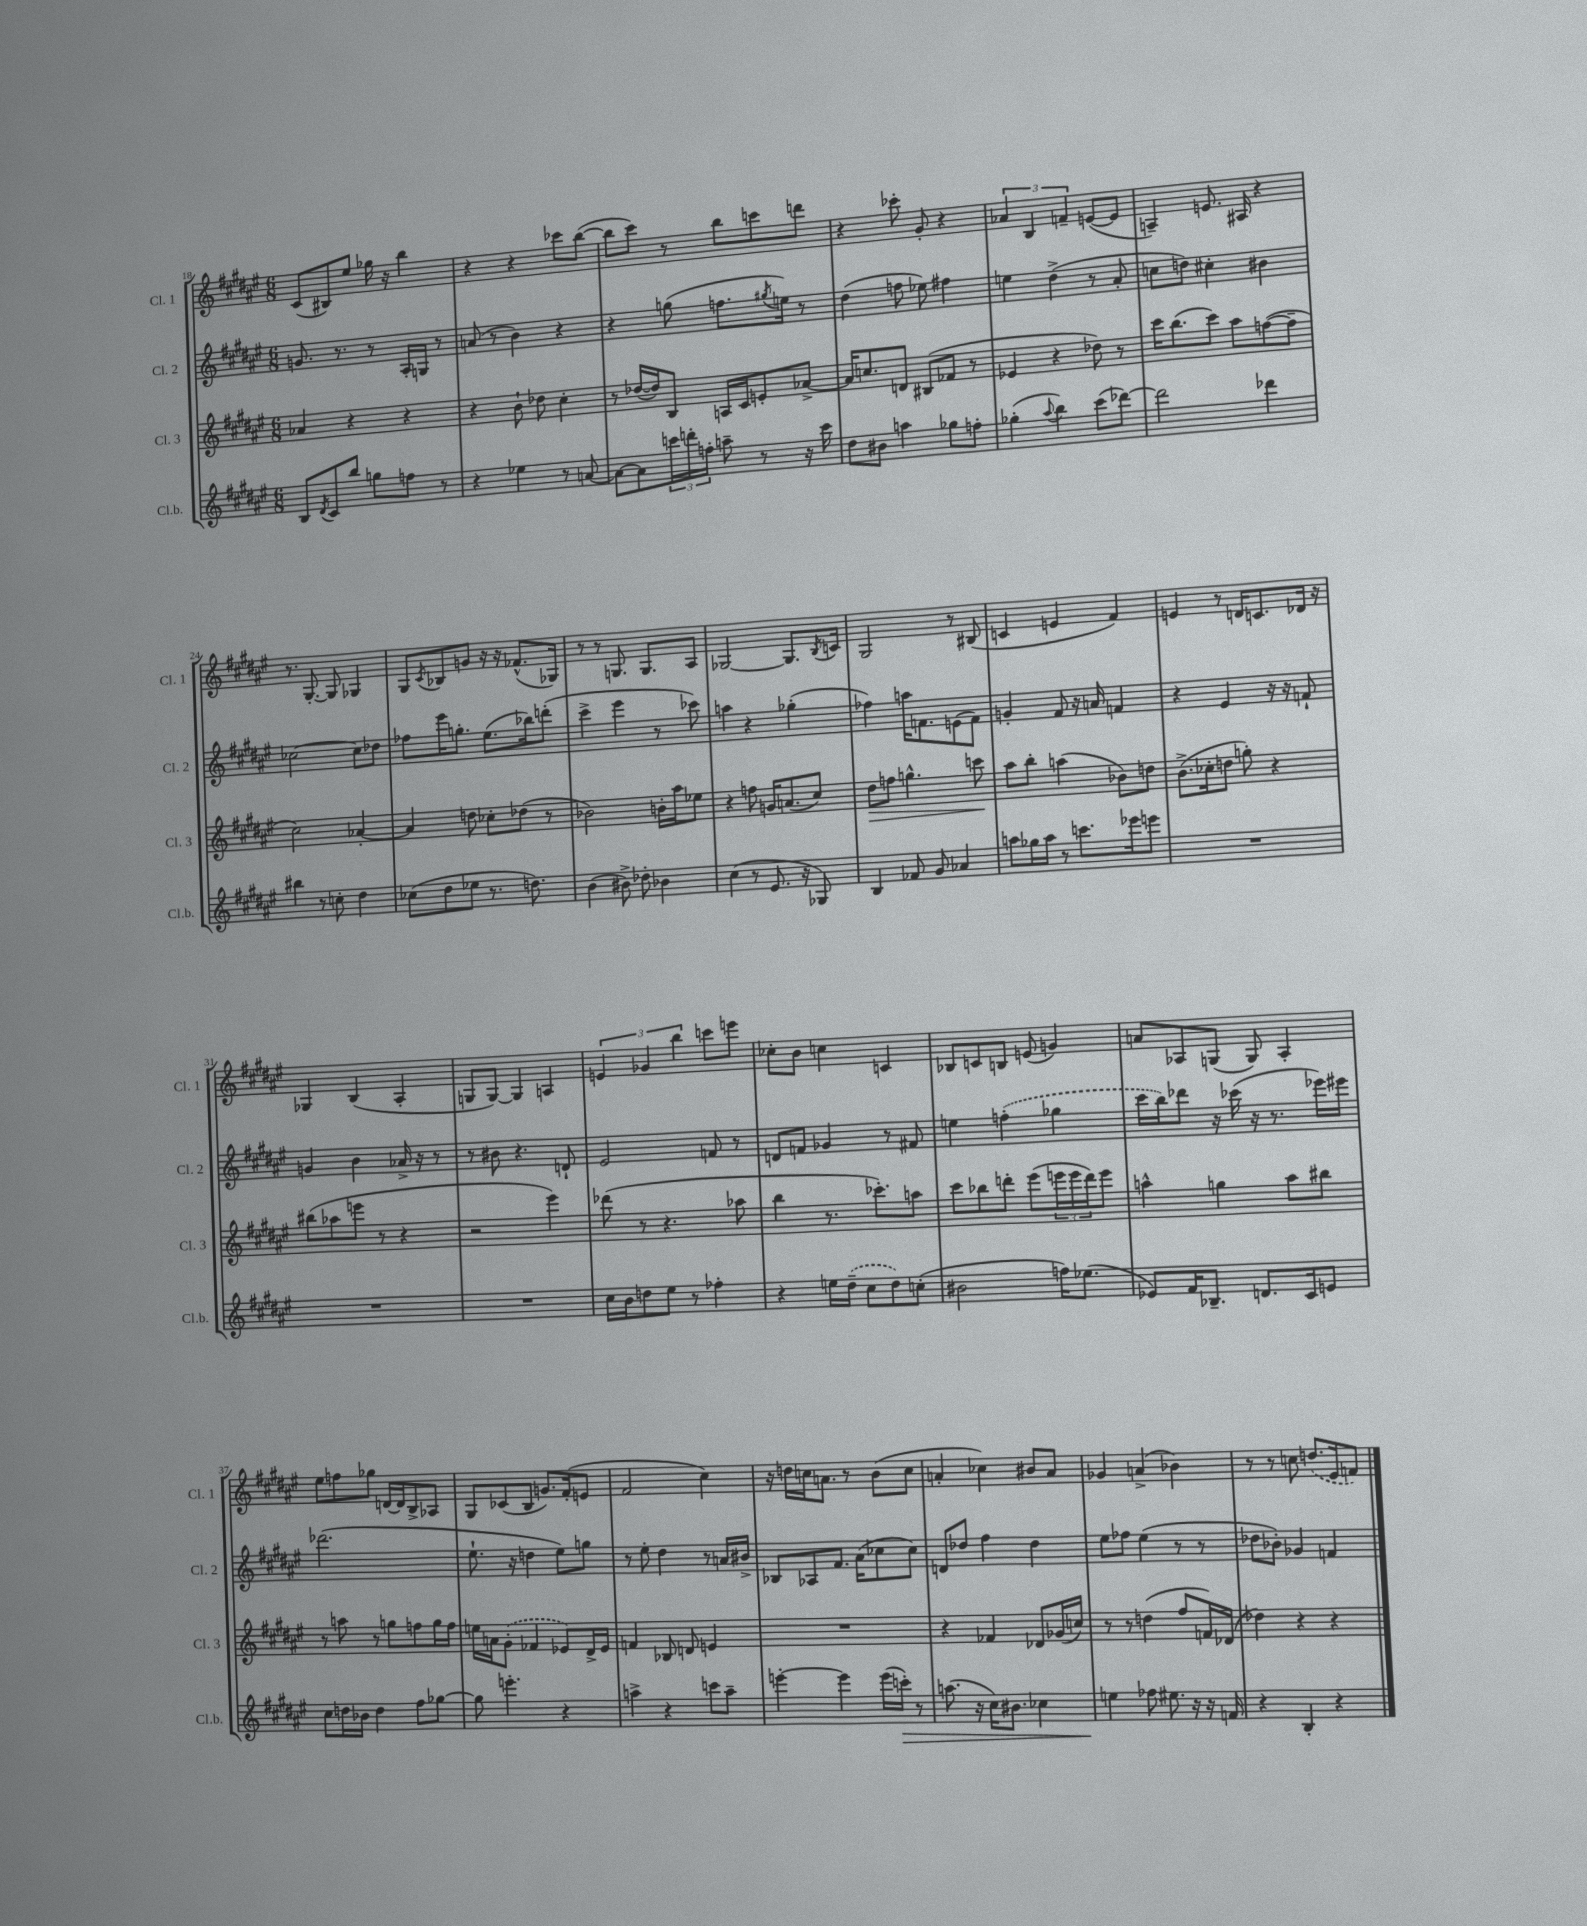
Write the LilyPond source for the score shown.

<<
\new StaffGroup <<
\new Staff = "s0" \with { instrumentName = "Cl. 1" shortInstrumentName = "Cl. 1" } {
    \clef treble \key fis \major \numericTimeSignature \time 6/8
    cis'8( bis8) eis''8 ges''16 r16 b''4 |
    r4 r4 ces'''8 b''8~( |
    b''8 cis'''8) r8 b''8 c'''8 d'''8 |
    r4 ces'''8-. gis'8-. r4 |
    \tuplet 3/2 { aes'4 b4 f'4-- } e'8~( e'8 |
    a4--) e'8. ais16 r4 |
    r8. gis8.~-. gis8 ges4 |
    gis8 \acciaccatura { cis'8 } bes8 g'8 r16 r16 fes'8.-^( ges16) |
    r8 r8 g8. g8. ais8 |
    ges2~ ges8. \acciaccatura { b8 } c'16 |
    gis2 r8 bis8( |
    c'4 e'4 fis'4) |
    e'4 r8 d'16 c'8. des'16 r16 |
    ges4 b4( ais4-. |
    g8 g8~) g4 a4 |
    \tuplet 3/2 { e'4 ges'4 b''4 } c'''8 e'''8 |
    ces''8-. b'8 c''4 c'4 |
    bes8 c'8 b8 e'8( g'4) |
    a'8 aes8 g8( g8) aes4-. |
    eis''8 f''8 ges''8 d'16~ d'16 b8-> aes8 |
    gis8 ces'8( b8 g'8.) fis'16-.( e'8 |
    fis'2 cis''4) |
    r16 d''16 c''16 a'8. r8 b'8( c''8 |
    a'4-. ces''4) bis'8 a'8 |
    ges'4 a'4->( bes'4) |
    r8 r8 c''8 \once \slurDashed d''8.( eis'16 f'8) \bar "|." |
}
\new Staff = "s1" \with { instrumentName = "Cl. 2" shortInstrumentName = "Cl. 2" } {
    \clef treble \key fis \major \numericTimeSignature \time 6/8
    g'8. r8. r8 ais16-. g16 r8 |
    a'8( r8 b'4) r4 |
    r4 g''8( f''8. \acciaccatura { gis''8 } e''16) r8 |
    dis''4( f''8 ees''8) fis''4 |
    e''4 dis''4->( r8 ais'8-. |
    c''8 d''8) cis''4-. bis'4 |
    ces''2~ ces''8 des''8 |
    fes''8 eis'''16 g''8.-. eis''8.( bes''16) d'''8-.( |
    cis'''4-> eis'''4 r8 ces'''8) |
    a''4 r4 ges''4-.( |
    fes''4) a''16 f'8. e'8( f'8) |
    g'4-. fis'8 r16 a'16 f'4 |
    r4 eis'4 r16 r16 f'8-! |
    g'4 b'4 aes'16-> r16 r8 |
    r8 bis'8 r4. d'8-! |
    eis'2 f'8 r8 |
    d'8 f'8 ges'4 r8 fis'8 |
    e''4 \once \slurDashed f''4-.( ges''4 |
    cis'''16 b''16) des'''8 r16 ces'''16( r16 r8. ees'''16) eis'''16 |
    des'''2.( |
    eis''8.-! r16 d''4 eis''8) g''8 |
    r8 eis''8-. dis''4 r8 a'16 bis'16-> |
    bes8 aes8 fis'8. ais'16( ces''8 ces''8) |
    d'8 des''8 fis''4 des''4 |
    eis''8 fes''8 eis''4( r8 r8 |
    des''8 bes'8-.) ges'4 f'4 \bar "|." |
}
\new Staff = "s2" \with { instrumentName = "Cl. 3" shortInstrumentName = "Cl. 3" } {
    \clef treble \key fis \major \numericTimeSignature \time 6/8
    aes'4 r4 r4 |
    r4 b'8-! des''8 cis''4-. |
    r8 des''16~( des''16) b8 a16 cis'16 e'8-. aes'8~-> |
    aes'16 c''8. d'8 bis8( fes'8 r8 |
    ees'4 r4 des''8) r8 |
    cis'''16 b''8.( cis'''8) ais''8 f''8~( f''8-- |
    cis''2) aes'4~-. |
    aes'4 d''8 ces''8-. des''8( r8 |
    bes'2) b'16-. ais''16 ees''8 |
    r4 f''8 g'16 a'8.( cis''8) |
    dis''8\> f''8 g''4.-^ c'''8\! |
    ais''8 b''8-. a''4( bes'8) d''8 |
    b'8.->( ces''16-. d''8 g''8-.) r4 |
    bis''8( aes''8 e'''8 r8 r4 |
    r2 eis'''4) |
    des'''8( r8 r4. aes''8 |
    b''4 r8. ces'''8.-.) a''8 |
    cis'''8 bes''8 d'''8-. eis'''8( \tuplet 3/2 { e'''16 e'''16 d'''16) } e'''8 |
    a''4-^ g''4 a''8 bis''8 |
    r8 a''8 r8 g''8 f''8 g''16 f''16 |
    e''16 a'16 \once \slurDashed gis'8-.( fes'4 ees'8) dis'16-> ees'16 |
    f'4 bes8 d'8 e'4 |
    R2. |
    r4 fes'4 des'8 ges'16( c''16) |
    r8 r8 d''4( fis''8 f'16) des'16( |
    des''4) r4 r4 \bar "|." |
}
\new Staff = "s3" \with { instrumentName = "Cl.b." shortInstrumentName = "Cl.b." } {
    \clef treble \key fis \major \numericTimeSignature \time 6/8
    b8 \acciaccatura { dis'8 } cis'8 b''8 g''8 f''8 r8 |
    r4 ees''4 r8 a'8~ |
    a'8~ a'8 \tuplet 3/2 { c'''16 d'''16-. f''16-. } a''8-- r8 r16 c'''16 |
    dis''8 bis'8 a''4 ges''8 f''8-. |
    ges''4-.( \appoggiatura { ais''8 } b''4) cis'''8( des'''8~) |
    des'''2 des'''4 |
    bis''4 r8 c''8-. dis''4 |
    ces''8( dis''8 ees''8 r8. d''8.) |
    b'4( bis'8->) des''8-. bes'4 |
    cis''4( r8 eis'8. r16 ges8) |
    b4 fes'8 gis'8 aes'4 |
    a''8 ges''16 a''16 r8 c'''8. ees'''16 e'''8 |
    R2. |
    R2. |
    R2. |
    cis''16 b'16 d''8 eis''8 r8 fes''4-. |
    r4 e''16 \once \slurDashed dis''16--( cis''8 dis''8) c''8-.( |
    bis'2 f''16) ees''8.( |
    ees'8) fis'16 bes8.-- d'8. cis'16 e'8 |
    cis''8 d''16 bes'16 d''4 fis''8 ges''8~ |
    ges''8 e'''4.-. r4 |
    a''4-> r4 c'''8 a''8-- |
    e'''4~-. e'''4 e'''16( c'''16-.\>) r8 |
    a''8.( r16 cis''16) bis'8. ces''4 |
    e''4\! fes''8 eis''8. r16 r16 f'16 |
    r4 b4-. r4 \bar "|." |
}
>>
>>
\layout { \context { \Score currentBarNumber = #18 } }
